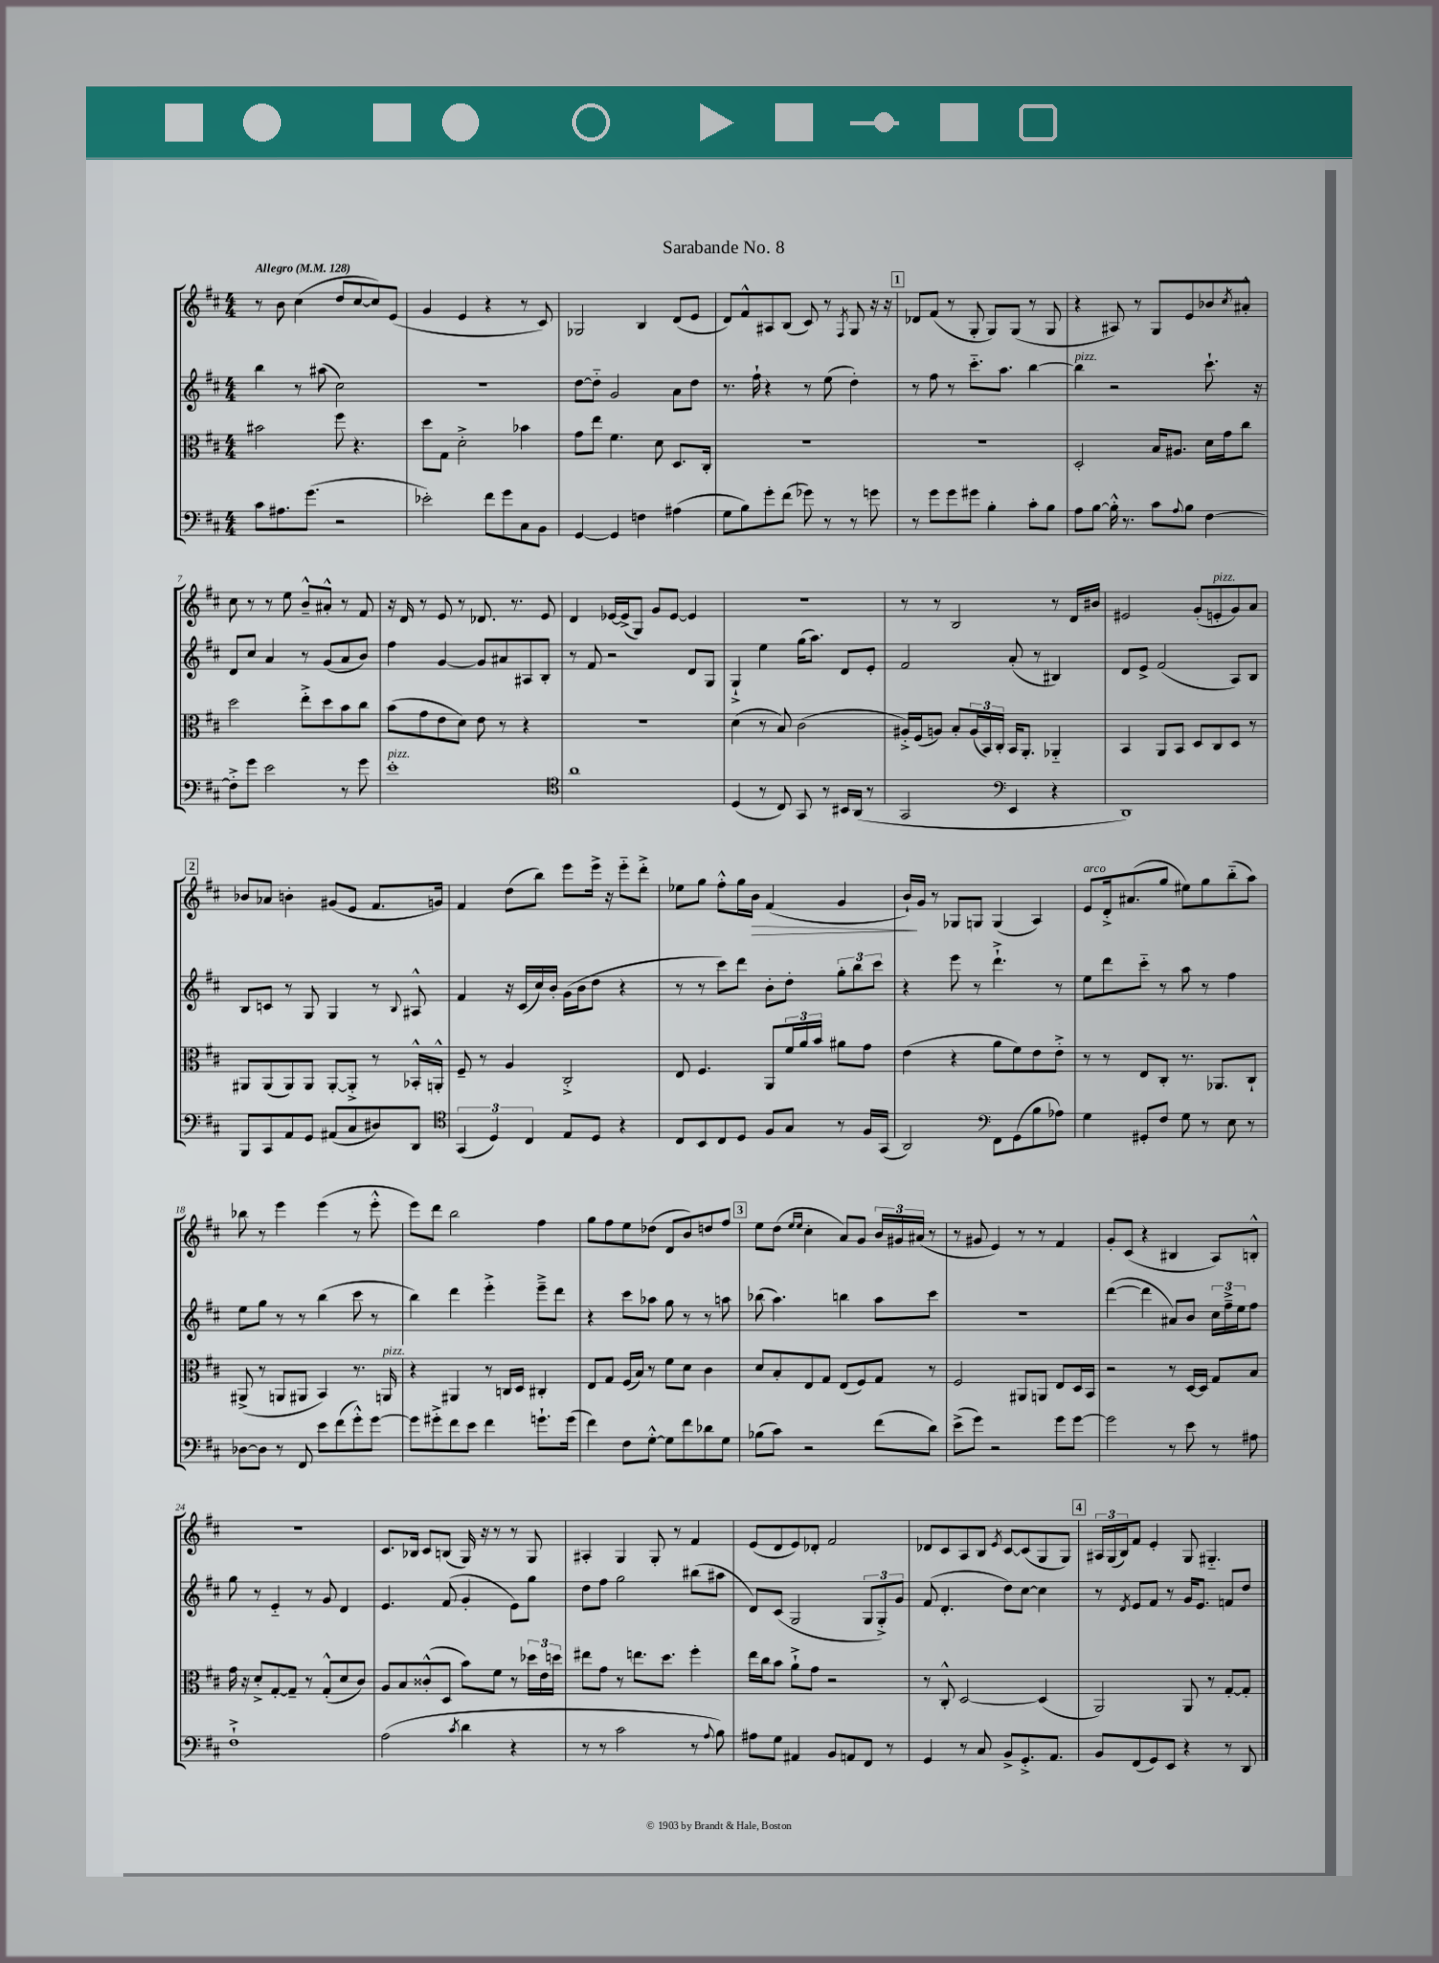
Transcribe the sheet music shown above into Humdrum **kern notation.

**kern	**kern	**kern	**kern
*staff4	*staff3	*staff2	*staff1
*clefF4	*clefC3	*clefG2	*clefG2
*k[f#c#]	*k[f#c#]	*k[f#c#]	*k[f#c#]
*M4/4	*M4/4	*M4/4	*M4/4
*MM128	*MM128	*MM128	*MM128
8c#\L	2b#\	4bb\	8r
8.A#\	.	.	8b\
.	.	8r	(4cc#\
(8.g\J	.	.	.
.	.	(8aa#\	.
2r	8ff#\	2cc#\)	8dd/L
.	4.r	.	[8cc#/
.	.	.	8cc#/])
.	.	.	(8e/J
=	=	=	=
2e-'\)	8dd\L	1r	4g/
.	8G\J	.	.
.	2d'^\	.	4e/
8f#\L	.	.	4r
8g\	.	.	.
8C#\	4b-\	.	8r
8BB\J	.	.	8c#/)
=	=	=	=
[4GG/	8g\L	[8dd\L	2G-/
.	8ee\J	8dd'~\]J	.
4GG/]	4.f#\	2g/	.
4F\	.	.	4B/
.	8d\	.	.
(4A#\	8.D/L	8a\L	(8d/L
.	.	8dd\J	8e/J
.	16C#'/Jk	.	.
=	=	=	=
8G\L	1r	8.r	8d/L)
8B\)	.	.	8f#^^/
.	.	16ff#`\	.
8g'\	.	4r	8A#/
(8f#\J	.	.	(8B/J
8g-\)	.	8r	8c#/)
8r	.	(8ee\	8r
.	.	.	8qF#/
8r	.	4dd'\)	8G/
8g\	.	.	16r
.	.	.	16r
=	=	=	=
8r	1r	8r	8d-/L
8g\L	.	8ff#\	(8f#/J
8g\	.	8r	8r
8g#\J	.	8.ccc#'~\L	8G'/
4B'\	.	.	8G/L)
.	.	8.aa\J	.
.	.	.	(8G/J
8c#'\L	.	[4bb\	8r
8B\J	.	.	8G/
=	=	=	=
8A\L	2D'/	4bb\]	4r
[8B\J	.	.	.
16B'^^\]	.	2r	8A#/)
8.r	.	.	.
.	.	.	8r
8c#\L	16B/LK	.	8G/L
.	8.A#/J	.	.
8qqA/	.	.	.
8B\J	.	.	8e/
[4F#\	16d\LL	8.ccc#`\	8b-/
.	16g\J	.	.
.	.	.	8qcc#/
.	8cc#\J	.	8a#'^^/J
.	.	16r	.
=	=	=	=
8F#'^\]L	2dd\	8d/L	8cc#\
8g\J	.	8cc#/J	8r
2e\	.	4a/	8r
.	.	.	8ee\
.	8ee'^\L	8r	8b~^^/L
.	8dd\	(8g/L	8a#'^^/J
8r	8b\	8a/	8r
8g\	8cc#\J	8b/J)	8f#/
=	=	=	=
1e'	(8b\L	4ff#\	16r
.	.	.	16d/
.	8g\	.	8r
.	8e\	[4g/	8e/
.	8d\J)	.	8r
.	8e\	8g/]L	8.d-/
.	8r	8a#/	.
.	.	.	8.r
.	4r	8A#/	.
.	.	8B'/J	8e/
=	=	=	=
*clefC4	*	*	*
1a	1r	8r	4d/
.	.	8f#/	.
.	.	2r	[16e-/LL
.	.	.	(16e-^/]J
.	.	.	8G/J)
.	.	.	8g/L
.	.	.	[8e-/J
.	.	8d/L	4e-/]
.	.	8G/J	.
=	=	=	=
(4D/	(4d\	4G`^/	1r
8r	8r	4ee\	.
8C#/)	8B/)	.	.
8GG/	(2c#\	(16gg\LK	.
.	.	8.aa\J)	.
8r	.	.	.
16BB#/LL	.	8d/L	.
(16AA/JJ	.	.	.
8r	.	8e'/J	.
=	=	=	=
2GG/	16A#'^/LL)	2f#/	8r
.	(16F#/J	.	.
.	8A/J)	.	8r
.	8B'/L	.	2B/
.	(24A/L	.	.
.	24BB/)	.	.
.	24C#'/JJ	.	.
*clefF4	*	*	*
4EE/	16BB/LK	(8a'/	.
.	8.AA'/J	.	.
.	.	8r	.
4r	4AA-'~/	4B#/)	8r
.	.	.	16d/LL
.	.	.	16b#/JJ
=	=	=	=
1DD)	4BB/	8d/L	2e#/
.	.	8e^/J	.
.	8AA/L	(2f#/	.
.	8BB/J	.	.
.	8D/L	.	(8g'/L
.	8C#/	.	8e'/
.	8D/J	8A/L)	8g/)
.	8r	8B/J	8a/J
=	=	=	=
8BBB/L	8AA#/L	8B/L	8b-/L
8CC#/	(8AA#/	8c/J	8a-/J
8AA/	8AA#/)	8r	4b'\
8GG/J	8AA#/J	8G/	.
(8AA#/L	[8AA#'/L	4G/	(8g#/L
8C#/	8AA#'^/]J	.	8e/J
8D#/)	8r	8r	8.f#/L
.	.	8qqB/	.
8DD/J	16BB-'^^/LL	8A#^^/	.
.	16AA'^^/JJ	.	16g/Jk)
=	=	=	=
*clefC4	*	*	*
(6GG/	8F#~/	4f#/	4f#/
.	8r	.	.
6D/)	.	.	.
.	4A/	16r	(8dd\L
.	.	(16c#/LL	.
6C#/	.	.	.
.	.	16cc#/)	8bb\J)
.	.	16b'/JJ	.
8E/L	2C#'^/	(16g\LL	8eee\L
.	.	16b\J	.
8D/J	.	8dd\J	16eee^\Jk
.	.	.	16r
4r	.	4r	8eee'~\L
.	.	.	8ddd'^\J
=	=	=	=
8C#/L	8E/	8r	8ee-\L
8BB/	4.F#/	8r	8gg\J
8C#/	.	8ccc#\L)	8ff#'^^\L
8D/J	.	8ddd\J	16gg\L
.	.	.	16b\JJ
8F#/L	8AA/L	8b'\L	(4f#/
8G/J	24f#/L	8dd'\J	.
.	24a/	.	.
.	24b/JJ	.	.
8r	8a#\L	12gg'\L	4g/
.	.	12bb\	.
16F#/LL	8g\J	.	.
.	.	12ccc#\J	.
(16GG/JJ	.	.	.
=	=	=	=
2AA/)	(4e\	4r	16b`/LL)
.	.	.	16g/JJ
.	.	.	8r
.	4r	8eee\	8G-/L
.	.	8r	8G/J
*clefF4	*	*	*
8FF#\L	8a\L	4.ddd`^\	(4G/
(8GG\	8f#\)	.	.
8B\	8e\	.	4A/)
8A-\J)	8e'^\J	8r	.
=	=	=	=
4G\	8r	8ee\L	8e/L
.	8r	8ddd\	16d'^/k
.	.	.	(8.a#/
8GG#'/L	8E/L	8ccc#'~\J	.
8F#/J	8C#'/J	8r	8gg/J
8G\	8.r	8aa\	8ee#\L)
8r	.	8r	8gg\
.	8.AA-/L	.	.
8E\	.	4ff#\	(8bb'~\
8r	8C#`/J	.	8aa\J)
=	=	=	=
[8D-\L	(8AA#^/	8ee\L	8bb-\
8D-\]J	8r	8gg\J	8r
8r	8AA/L	8r	4eee\
8FF#/	8AA#/J	8r	.
8e\L	4BB/)	(4bb\	(4eee\
(8f#\	.	.	.
8g'^^\)	8.r	8ccc#\	8r
[8g\J	.	8r	8eee'^^\
.	16AA/	.	.
=	=	=	=
8g\]L	4r	4bb\)	8eee\L)
8g#'^\	.	.	8ddd\J
8f#\	4AA#/	4ddd\	2bb\
8e\J	.	.	.
4f#\	8r	4eee'^\	.
.	16C/LL	.	.
.	16D/JJ	.	.
8.g`\L	4C#'/	8eee~^\L	4ff#\
.	.	8ddd\J	.
(16g\Jk	.	.	.
=	=	=	=
4f#\)	8E/L	4r	8gg\L
.	8G/J	.	8ff#\
8F#\L	(16F#/LL	8ccc#\L	8ee\
.	16B/JJ)	.	.
[8G'^^\J	8r	8aa-\J	(8dd-\J
8G\]L	8f#\L	8gg\	8d/L
8f#\	8d\J	8r	8b/)
8d-\	4c#\	8r	8dd/
8G\J	.	8aa\	8ff#/J
=	=	=	=
(8B-\L	8d/L	(8bb-\	8ee\L
8c#\J)	8B'/	4.aa\)	(8dd\J
.	.	.	16qqee/LL
.	.	.	16qqee/JJ
2r	8E/	.	4cc#'\
.	8G/J	.	.
.	(8E/L	4bb\	8a/L)
.	8F#/)	.	8g/J
(8f#\L	8G/J	8aa\L	24b/LL
.	.	.	24g#/
.	.	.	(24a#/JJ
8d\J)	8r	8ccc#\J	8r
=	=	=	=
(8e^\L	2F#/	1r	8r
8g\J)	.	.	8g#/
2r	.	.	4e/)
.	8AA#/L	.	8r
.	8AA/J	.	8r
8g\L	8E/L	.	4f#/
[8g\J	16D/L	.	.
.	16BB/JJ	.	.
=	=	=	=
2g\]	2r	([4ddd\	8g'/L
.	.	.	(8c#/J
.	.	4ddd\]	4r
8r	8r	8a#/L)	4B#/
8e\	[16D/LL	8b/J	.
.	16D/]JJ	.	.
8r	8G/L	24cc#\LL	8A/L)
.	.	24ff#~^\	.
.	.	24ee\J	.
8A#\	8B/J	8ff#\J	8B'^^/J
=	=	=	=
1F#`^	16g\	8gg\	1r
.	16r	.	.
.	8d'^/L	8r	.
.	[8G'/	4e'~/	.
.	8G~/]J	.	.
.	8r	8r	.
.	(8G'^^/L	8g/	.
.	8d/	4d/	.
.	8c#/J)	.	.
=	=	=	=
(2A\	8A/L	4.e/	8.c#/L
.	8B/	.	.
.	.	.	16B-/Jk
.	(8c##'^^/	.	8c#/L
.	8D/J	(8f#/	(8B/J
8qc#/	.	.	.
4d\	8b\L)	4g'/	16G/)
.	.	.	16r
.	8f#\J	.	8r
4r	8r	8e\L)	8r
.	24dd-\LL	8gg\J	8G/
.	24e\	.	.
.	24dd\JJ	.	.
=	=	=	=
8r	8ee#\L	8dd\L	4A#'/
8r	8g\J	8ff#\J	.
2c#\	8r	2gg\	4G/
.	8.ee\L	.	.
.	.	.	8G'/
.	8.dd\J	.	.
.	.	.	8r
8r	4ff#'\	(8bb#\L	4f#/
8qqA/	.	.	.
8B\)	.	8aa#\J	.
=	=	=	=
8A#\L	16ee\LL	8d/L)	(8e/L
.	16cc#\J	.	.
8G\J	8b\J	(8c#/J	8d/
4AA#/	8a`^\L	2G/	8e/)
.	8g\J	.	8d-'/J
8BB/L	2r	.	2f#/
8AA/	.	.	.
8FF#/J	.	12G/L	.
.	.	12G'^/)	.
8r	.	.	.
.	.	12g/J	.
=	=	=	=
4GG/	8r	(8f#/	8d-/L
.	8C#'^^/	4.d'/	8c#/
8r	[2D/	.	8A/
8C#/	.	.	8B/J
.	.	.	8qe/
8BB^/L	.	8dd\L)	[8c#/L
8.GG'^/	.	[8cc#\J	(8c#/]
.	(4D/]	4cc#\]	8G/
8.AA/J	.	.	.
.	.	.	8G/J)
=	=	=	=
8BB/L	2AA/)	8r	24A#/LL
.	.	.	(24G/
.	.	.	24B/J)
.	.	8qd/	.
(8FF#/	.	8e/L	8f#/J
8GG/)	.	8f#/J	4e'/
8EE/J	.	8r	.
4r	8AA/	16g/LK	8G/
.	.	8.e/J	.
.	8r	.	4.G#'~/
8r	[8G'/L	8f/L	.
8DD/	8G'/]J	8dd/J	.
==	==	==	==
*-	*-	*-	*-
